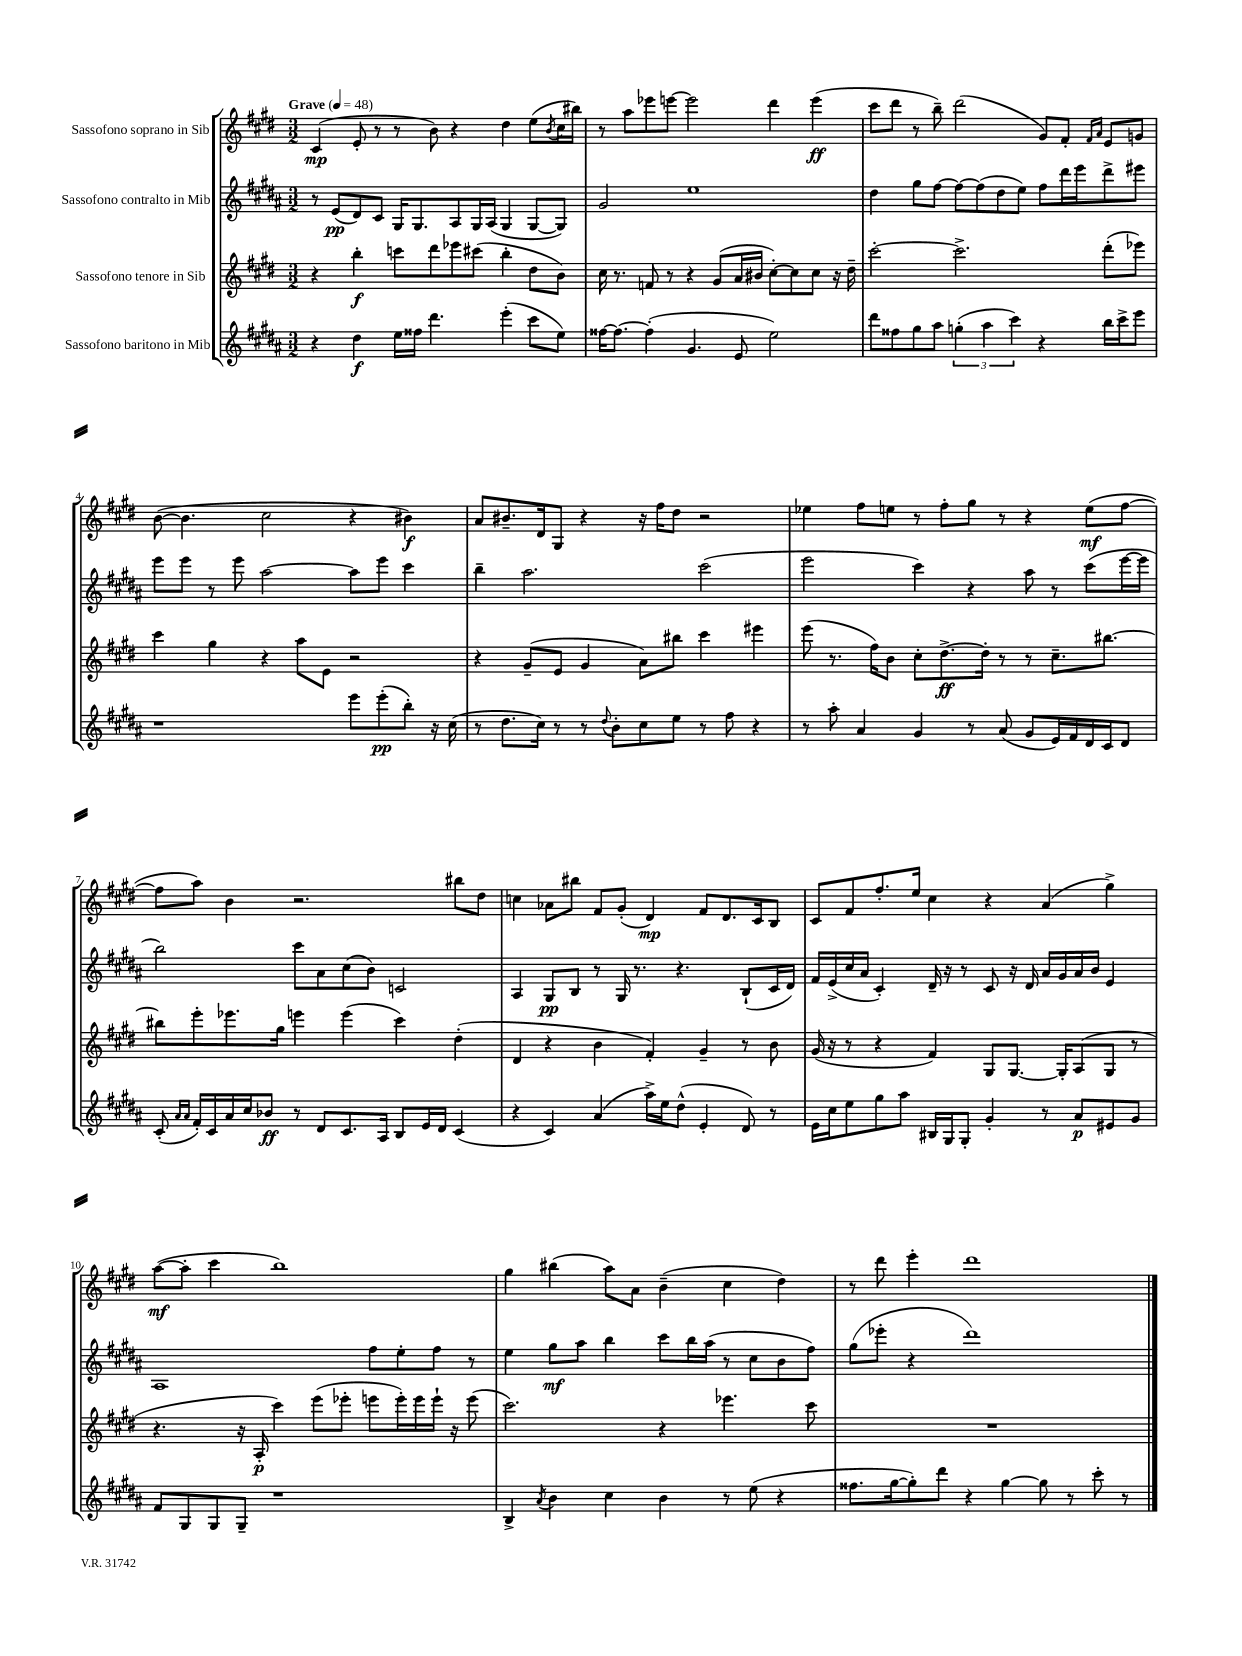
<<
\new StaffGroup <<
\new Staff = "s0" \with { instrumentName = "Sassofono soprano in Sib" } {
    \clef treble \key e \major \numericTimeSignature \time 3/2 \tempo "Grave" 4 = 48
    cis'4\mp( e'8-. r8 r8 b'8) r4 dis''4 e''8( \acciaccatura { b'8 } cis''16 bis''16) |
    r8 a''8 ees'''8 e'''8~ e'''2 dis'''4 e'''4\ff( |
    cis'''8 dis'''8 r8 b''8--) dis'''2( gis'8) fis'8-. \grace { fis'16 a'16 } e'8 g'8 |
    b'8~( b'4. cis''2 r4 bis'4\f) |
    a'8 bis'8.-- dis'16 gis8 r4 r16 fis''16 dis''8 r2 |
    ees''4 fis''8 e''8 r8 fis''8-. gis''8 r8 r4 e''8\mf( fis''8~ |
    fis''8 a''8) b'4 r2. bis''8 dis''8 |
    c''4 aes'8 bis''8 fis'8 gis'8-.( dis'4\mp) fis'8 dis'8. cis'16 b8 |
    cis'8 fis'8 fis''8.-. e''16 cis''4 r4 a'4( gis''4->) |
    a''8~\mf( a''8-. cis'''4 b''1) |
    gis''4 bis''4( a''8) a'8 b'4--( cis''4 dis''4) |
    r8 dis'''8 e'''4-. dis'''1 \bar "|." |
}
\new Staff = "s1" \with { instrumentName = "Sassofono contralto in Mib" } {
    \clef treble \key b \major \numericTimeSignature \time 3/2
    r8 e'8\pp( dis'8) cis'8 gis16 gis8. ais8 gis16 ais16( gis4 gis8~ gis8) |
    gis'2 e''1 |
    dis''4 gis''8 fis''8~ fis''8~ fis''8( dis''8 e''8) fis''8 dis'''16 e'''16 dis'''8-> eis'''8 |
    e'''8 e'''8 r8 e'''8 ais''2~ ais''8 e'''8 cis'''4 |
    b''4-- ais''2. cis'''2( |
    e'''2 cis'''4) r4 ais''8 r8 cis'''8( e'''16~ e'''16 |
    b''2) cis'''8 ais'8 cis''8( b'8) c'2 |
    ais4 gis8\pp b8 r8 gis16 r8. r4. b8-!( cis'16 dis'16) |
    fis'16 e'16->( cis''16 ais'16 cis'4-.) dis'16-- r16 r8 cis'8 r16 dis'16 ais'16 gis'16 ais'16 b'16 e'4 |
    ais1 fis''8 e''8-. fis''8 r8 |
    e''4 gis''8\mf ais''8 b''4 cis'''8 b''16 ais''16( r8 cis''8 b'8 fis''8) |
    gis''8( ees'''8-. r4 dis'''1) \bar "|." |
}
\new Staff = "s2" \with { instrumentName = "Sassofono tenore in Sib" } {
    \clef treble \key e \major \numericTimeSignature \time 3/2
    r4 b''4-.\f c'''8 dis'''8 ees'''8 cis'''8( b''4-. dis''8 b'8) |
    cis''16 r8. f'8 r8 r4 gis'8( a'16 bis'16 cis''8~-.) cis''8 cis''8 r16 dis''16-- |
    cis'''2~-. cis'''2.-> dis'''8-.( ees'''8) |
    cis'''4 gis''4 r4 a''8 e'8 r2 |
    r4 gis'8--( e'8 gis'4 a'8) bis''8 cis'''4 eis'''4 |
    e'''8( r8. fis''16) b'8 cis''8-. dis''8.~->\ff dis''16-. r8 r8 cis''8.-- bis''8.~ |
    bis''8 e'''8-. ees'''8. gis''16 e'''4 e'''4( cis'''4) dis''4-.( |
    dis'4 r4 b'4 fis'4-.) gis'4-- r8 b'8 |
    gis'16( r16 r8 r4 fis'4) gis8 gis8.~ gis16-. a8( gis8 r8 |
    r4. r16 a16-.\p cis'''4) e'''8( ees'''8-. e'''8 e'''16-.) e'''16 e'''16-! r16 e'''8( |
    cis'''2.) r4 ees'''4. cis'''8 |
    R1. \bar "|." |
}
\new Staff = "s3" \with { instrumentName = "Sassofono baritono in Mib" } {
    \clef treble \key b \major \numericTimeSignature \time 3/2
    r4 dis''4\f e''16 fisis''16 dis'''4. e'''4-.( cis'''8 e''8) |
    fisis''16~ fisis''8.~ fisis''4-.( gis'4. e'8 e''2) |
    dis'''8 fisis''8 gis''8 ais''8 \tuplet 3/2 { g''4-.( ais''4 cis'''4) } r4 b''16 cis'''16-> e'''8 |
    r1 e'''8 e'''8-.\pp( b''8-.) r16 cis''16( |
    r8 dis''8. cis''16) r8 r8 \appoggiatura { dis''8 } b'8-. cis''8 e''8 r8 fis''8 r4 |
    r8 ais''8-. ais'4 gis'4 r8 ais'8( gis'8 e'16) fis'16 dis'16 cis'16 dis'8 |
    cis'8-.( \grace { ais'16 ais'16 } fis'16-.) cis'16 ais'16 cis''16 bes'8\ff r8 dis'8 cis'8. ais16 b8 e'16 dis'16 cis'4( |
    r4 cis'4) ais'4( ais''16->) e''16 dis''8-^( e'4-. dis'8) r8 |
    e'16 cis''16 e''8 gis''8 ais''8 bis16 gis16 gis8-. gis'4-. r8 ais'8\p eis'8 gis'8 |
    fis'8 gis8 gis8 gis8-- r1 |
    b4-> \acciaccatura { ais'8 } b'4 cis''4 b'4 r8 e''8( r4 |
    fisis''8. gis''16~ gis''8-.) dis'''8 r4 gis''4~ gis''8 r8 cis'''8-. r8 \bar "|." |
}
>>
>>
